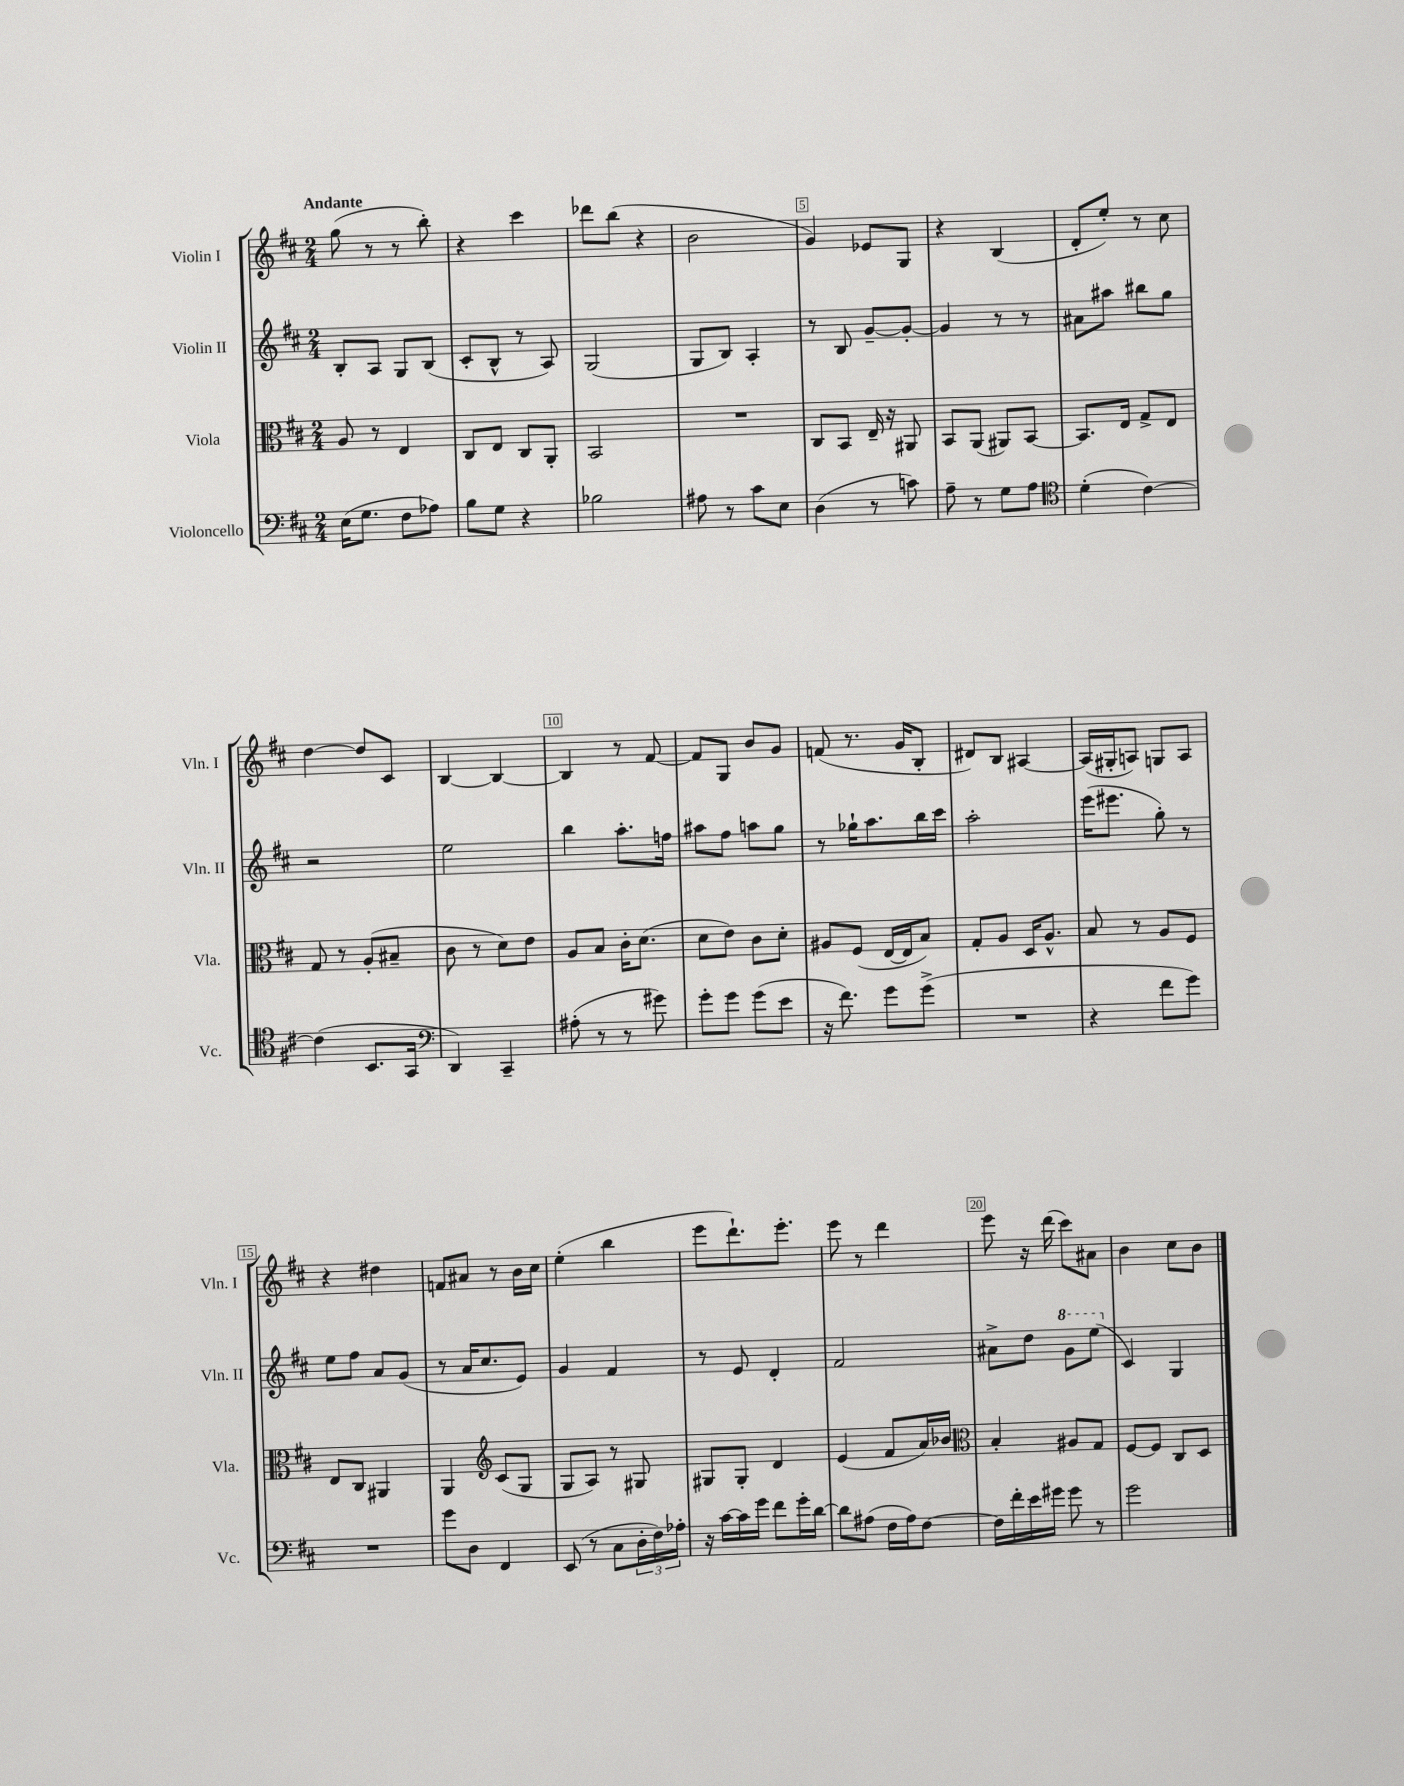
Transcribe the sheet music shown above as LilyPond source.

<<
\new StaffGroup <<
\new Staff = "s0" \with { instrumentName = "Violin I" shortInstrumentName = "Vln. I" } {
    \clef treble \key d \major \numericTimeSignature \time 2/4 \tempo "Andante"
    g''8( r8 r8 b''8-.) |
    r4 cis'''4 |
    des'''8 b''8( r4 |
    b'2 |
    g'4) ees'8 g8 |
    r4 b4( |
    d'8-. e''8-.) r8 cis''8 |
    d''4~ d''8 cis'8 |
    b4~ b4~ |
    b4 r8 fis'8~ |
    fis'8 g8 b'8 g'8 |
    f'8( r8. g'16 b8-. |
    dis'8) b8 ais4~ |
    ais16( gis16-. a8) g8 a8 |
    r4 dis''4 |
    f'8 ais'8 r8 b'16 cis''16 |
    e''4-.( b''4 |
    e'''8 d'''8.-!) e'''8.-. |
    e'''8 r8 d'''4 |
    e'''8 r16 d'''16( cis'''8) ais'8 |
    b'4 cis''8 b'8 \bar "|." |
}
\new Staff = "s1" \with { instrumentName = "Violin II" shortInstrumentName = "Vln. II" } {
    \clef treble \key d \major \numericTimeSignature \time 2/4
    b8-. a8 g8 b8( |
    cis'8-. b8-^ r8 a8) |
    g2( |
    g8 b8) a4-. |
    r8 b8 g'8~-- g'8~-. |
    g'4 r8 r8 |
    ais'8 ais''8 bis''8 g''8 |
    r2 |
    e''2 |
    b''4 a''8.-. f''16 |
    ais''8 fis''8 a''8 g''8 |
    r8 ges''16-! a''8. b''16 cis'''16 |
    a''2-. |
    e'''16( eis'''8. g''8-.) r8 |
    e''8 fis''8 a'8 g'8( |
    r8 a'16 cis''8. e'8) |
    g'4 fis'4 |
    r8 e'8 d'4-. |
    fis'2 |
    ais'8-> d''8 \ottava #1 g''8 e'''8( \ottava #0 |
    cis'4) g4 \bar "|." |
}
\new Staff = "s2" \with { instrumentName = "Viola" shortInstrumentName = "Vla." } {
    \clef alto \key d \major \numericTimeSignature \time 2/4
    a8 r8 e4 |
    cis8 e8 cis8 a,8-. |
    b,2 |
    R2 |
    cis8 b,8 e16-- r16 ais,8 |
    b,8 a,8( ais,8) b,8~ |
    b,8. e16 g8-> e8 |
    g8 r8 a8-.( bis8-- |
    cis'8 r8 d'8) e'8 |
    a8 b8 cis'16-. d'8.( |
    d'8 e'8) cis'8 d'8-. |
    ais8 fis8( e16~ e16 b8) |
    g8-. a8 d16 a8.-^ |
    b8 r8 a8 fis8 |
    e8 cis8 ais,4 |
    a,4 \clef treble cis'8( g8 |
    g8 a8) r8 gis8 |
    gis8 gis8-. d'4 |
    e'4( fis'8 a'16) bes'16 |
    \clef alto b4-. ais8 g8 |
    fis8~ fis8 cis8 d8 \bar "|." |
}
\new Staff = "s3" \with { instrumentName = "Violoncello" shortInstrumentName = "Vc." } {
    \clef bass \key d \major \numericTimeSignature \time 2/4
    e16( g8. fis8 aes8) |
    b8 g8 r4 |
    bes2 |
    ais8 r8 cis'8 e8 |
    d4( r8 c'8) |
    a8-- r8 g8 a8 |
    \clef tenor d'4-.( cis'4~) |
    cis'4( b,8. g,16 |
    \clef bass d,4) cis,4-- |
    ais8-.( r8 r8 gis'8) |
    g'8-. g'8 g'8( e'8 |
    r16 fis'8.) g'8 g'8->( |
    R2 |
    r4 fis'8 g'8) |
    R2 |
    g'8 d8 fis,4 |
    e,8( r8 cis8 \tuplet 3/2 { d16-. fis16) aes16-. } |
    r16 cis'16~ cis'16 g'16 fis'8 g'16-. d'16~ |
    d'8 ais8( fis16 ais16) fis8~ |
    fis16 fis'16-. e'16 gis'16 gis'8 r8 |
    g'2 \bar "|." |
}
>>
>>
\layout { \context { \Score \override BarNumber.break-visibility = ##(#f #t #t) barNumberVisibility = #(every-nth-bar-number-visible 5) \override BarNumber.stencil = #(make-stencil-boxer 0.1 0.3 ly:text-interface::print) } }
